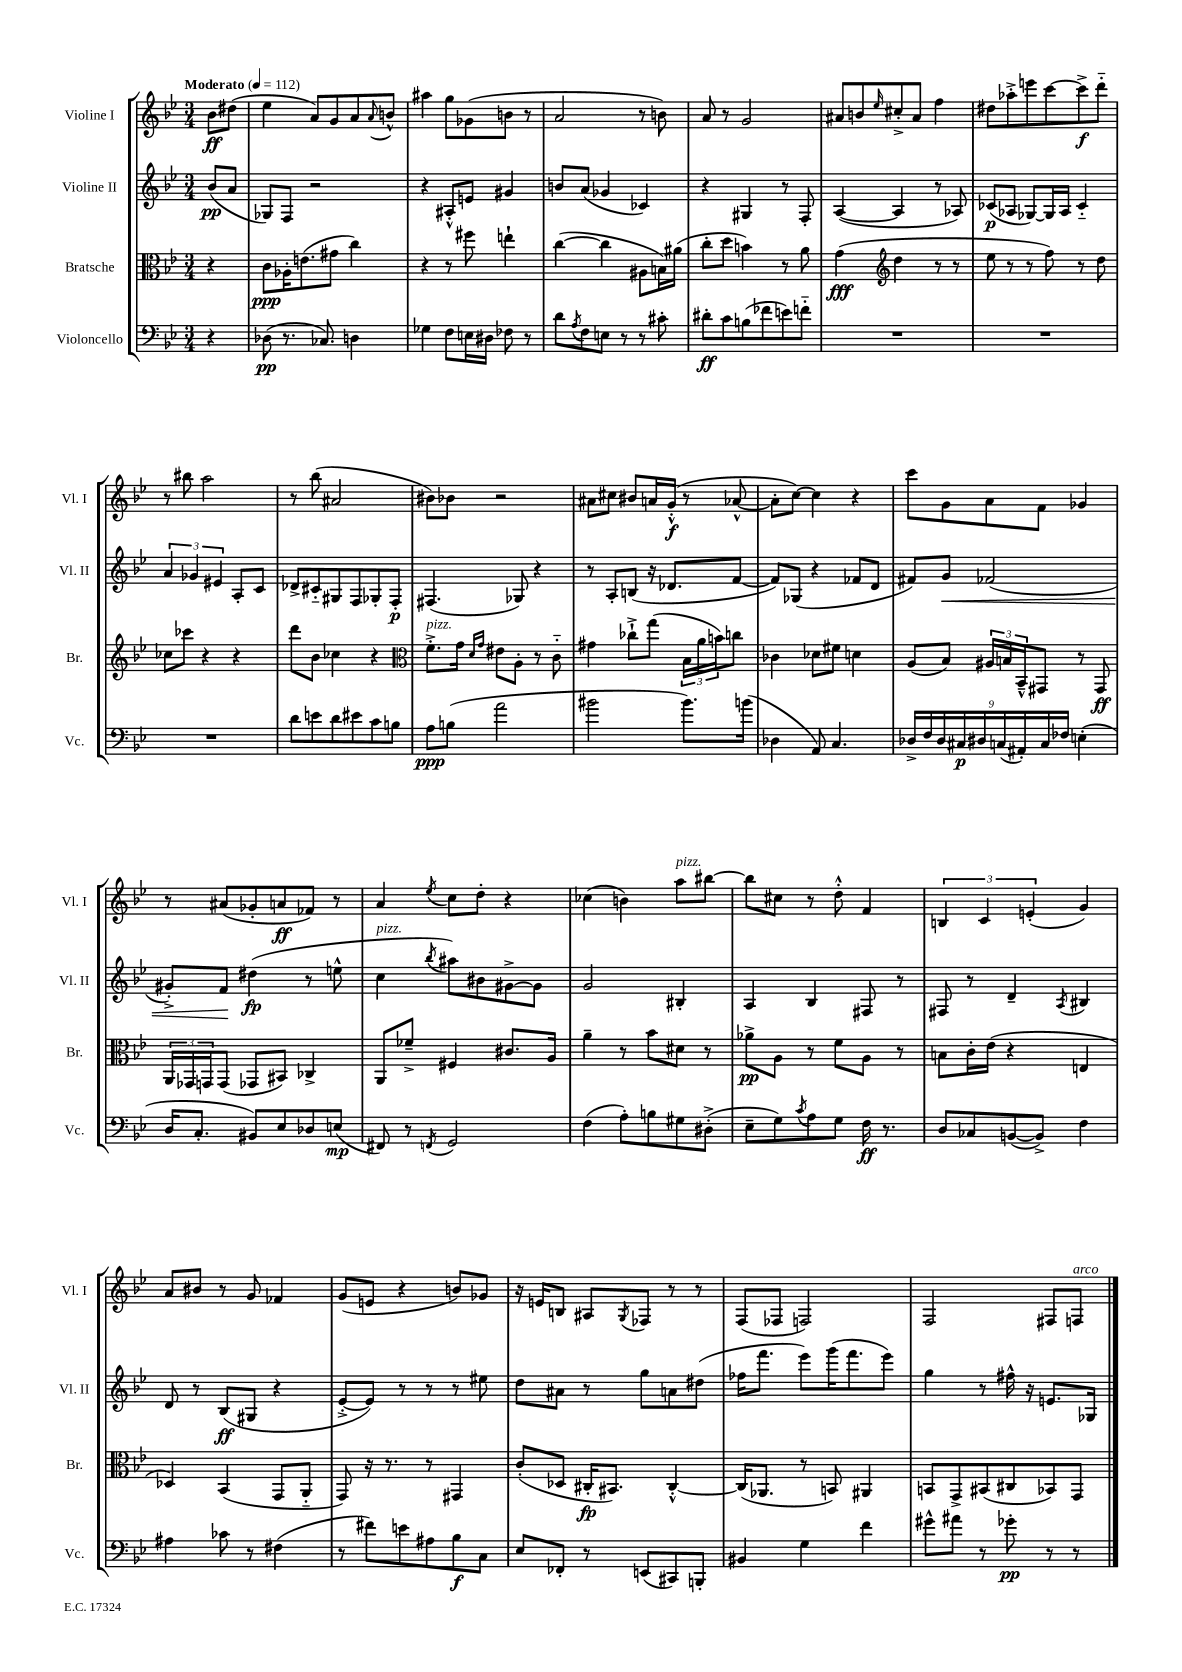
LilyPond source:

<<
\new StaffGroup <<
\new Staff = "s0" \with { instrumentName = "Violine I" shortInstrumentName = "Vl. I" } {
    \clef treble \key bes \major \numericTimeSignature \time 3/4 \partial 4 \tempo "Moderato" 4 = 112
    bes'8\ff dis''8( |
    ees''4 a'8) g'8 a'8 \appoggiatura { a'8 } b'8-^ |
    ais''4 g''8 ges'8( b'8 r8 |
    a'2 r8 b'8) |
    a'8 r8 g'2 |
    ais'8 b'8 \grace { ees''16 } cis''8-.-> ais'8 f''4 |
    dis''8 aes''8-.-> e'''8 c'''8~ c'''8->\f d'''8-_ |
    r8 bis''8 a''2 |
    r8 bes''8( ais'2 |
    bis'8) bes'8 r2 |
    ais'8 cis''8 bis'8 a'16 g'16-.-^\f( r8 aes'8~-^ |
    aes'8-. c''8~) c''4 r4 |
    c'''8 g'8 a'8 f'8 ges'4 |
    r8 ais'8( ges'8-. a'8\ff fes'8) r8 |
    a'4 \acciaccatura { ees''8 } c''8 d''8-. r4 |
    ces''4( b'4) a''8^\markup { \italic "pizz." } bis''8~ |
    bis''8 cis''8 r8 d''8-.-^ f'4 |
    \tuplet 3/2 { b4 c'4 e'4-.( } g'4) |
    a'8 bis'8 r8 g'8 fes'4 |
    g'8( e'8 r4 b'8) ges'8 |
    r16 e'16 b8 ais8 \acciaccatura { g8 } fes8 r8 r8 |
    f8( fes8 f2) |
    f2 fis8 f8^\markup { \italic "arco" } \bar "|." |
}
\new Staff = "s1" \with { instrumentName = "Violine II" shortInstrumentName = "Vl. II" } {
    \clef treble \key bes \major \numericTimeSignature \time 3/4 \partial 4
    bes'8\pp( a'8 |
    ges8) f8 r2 |
    r4 ais8-.-^ e'8 gis'4 |
    b'8 a'8( ges'4 ces'4) |
    r4 gis4 r8 f8-. |
    a4~( a4 r8 aes8) |
    ces'8\p( aes8 ges8~) ges16 aes16 ces'4-_ |
    \tuplet 3/2 { a'4 ges'4 eis'4 } a8-. c'8 |
    des'8-> cis'8-_ gis8 f8 ges8-. f8-.\p |
    fis4.( ges8) r4 |
    r8 a8-. b8( r16 des'8. f'8~ |
    f'8) ges8( r4 fes'8 d'8 |
    fis'8) g'8\< fes'2( |
    gis'8-.->) f'8\! dis''4\fp( r8 e''8-^ |
    c''4^\markup { \italic "pizz." } \acciaccatura { bes''8 } ais''8) bis'8 gis'8~-> gis'8 |
    g'2 bis4-. |
    a4 bes4 fis8 r8 |
    fis8 r8 d'4-- \acciaccatura { a8 } bis4 |
    d'8 r8 bes8\ff( gis8 r4 |
    ees'8~-.-> ees'8) r8 r8 r8 eis''8 |
    d''8 ais'8 r8 g''8 a'8 dis''8( |
    fes''16 f'''8. ees'''8) g'''16( f'''8. ees'''8) |
    g''4 r8 fis''16-^ r16 e'8. ges16 \bar "|." |
}
\new Staff = "s2" \with { instrumentName = "Bratsche" shortInstrumentName = "Br." } {
    \clef alto \key bes \major \numericTimeSignature \time 3/4 \partial 4
    r4 |
    c'8\ppp aes16-. e'8.( gis'8 c''4) |
    r4 r8 fis''8 e''4-! |
    c''4~( c''4 ais8 b16) ais'16( |
    c''8-. d''8 b'4) r8 a'8 |
    g'4\fff( \clef treble d''4 r8 r8 |
    ees''8 r8 r8 f''8) r8 d''8 |
    ces''8 ces'''8 r4 r4 |
    d'''8 bes'8 ces''4 r4 |
    \clef alto f'8.-.->^\markup { \italic "pizz." } g'16 \grace { d'16 g'16 } eis'8 a8-. r8 c'8-_ |
    gis'4 ces''8-!-> g''8( \tuplet 3/2 { bes16 a'16 b'16) } c''8 |
    ces'4 des'8 fis'8 d'4 |
    a8( bes8) \tuplet 3/2 { ais16 b16 bes,16---^ } gis,8 r8 gis,8\ff |
    \tuplet 3/2 { a,16 ges,16 g,16 } g,8( ges,8 bis,8) ces4-> |
    a,8 fes'8---> fis4 cis'8. a16 |
    a'4-- r8 bes'8 dis'8 r8 |
    aes'8->\pp a8 r8 f'8 a8 r8 |
    b8 c'16-. ees'16( r4 e4 |
    des4) bes,4( g,8 a,8-_ |
    g,8) r16 r8. r8 gis,4 |
    c'8-.( des8 cis16-.\fp bis,8.) cis4~-.-^ |
    cis16( aes,8. r8 b,8) ais,4 |
    b,8 g,8-> bis,8( cis8 bes,8) g,8 \bar "|." |
}
\new Staff = "s3" \with { instrumentName = "Violoncello" shortInstrumentName = "Vc." } {
    \clef bass \key bes \major \numericTimeSignature \time 3/4 \partial 4
    r4 |
    des8\pp( r8. ces8.) d4 |
    ges4 f8 e16 dis16 fes8 r8 |
    d'8 \acciaccatura { a8 } f8 e8 r8 r8 cis'8-. |
    dis'8-.\ff c'8 b8( fes'8 e'8) f'8-_ |
    R2. |
    R2. |
    R2. |
    d'8 e'8 d'8 eis'8 c'8 b8 |
    a8\ppp b8( a'2 |
    bis'2 bis'8.) b'16( |
    des4 a,8) c4. |
    \tuplet 9/8 { des16-> f16 des16 cis16\p dis16 c16( ais,16-.) c16 fes16 } e4-.( |
    d16 c8.-. bis,8) ees8 des8 e8\mp( |
    fis,8) r8 \acciaccatura { f,8 } g,2 |
    f4( a8-.) b8 gis8 dis8-.->( |
    ees8-- g8) \acciaccatura { c'8 } a8 g8 f16\ff r8. |
    d8 ces8 b,8~( b,8->) f4 |
    ais4 ces'8 r8 fis4( |
    r8 fis'8) e'8 ais8 bes8\f c8 |
    ees8 fes,8-. r8 e,8( cis,8) b,,8-. |
    bis,4 g4 f'4 |
    gis'8-^ ais'8 r8 ges'8-.\pp r8 r8 \bar "|." |
}
>>
>>
\layout { \context { \Score \remove "Bar_number_engraver" } }
